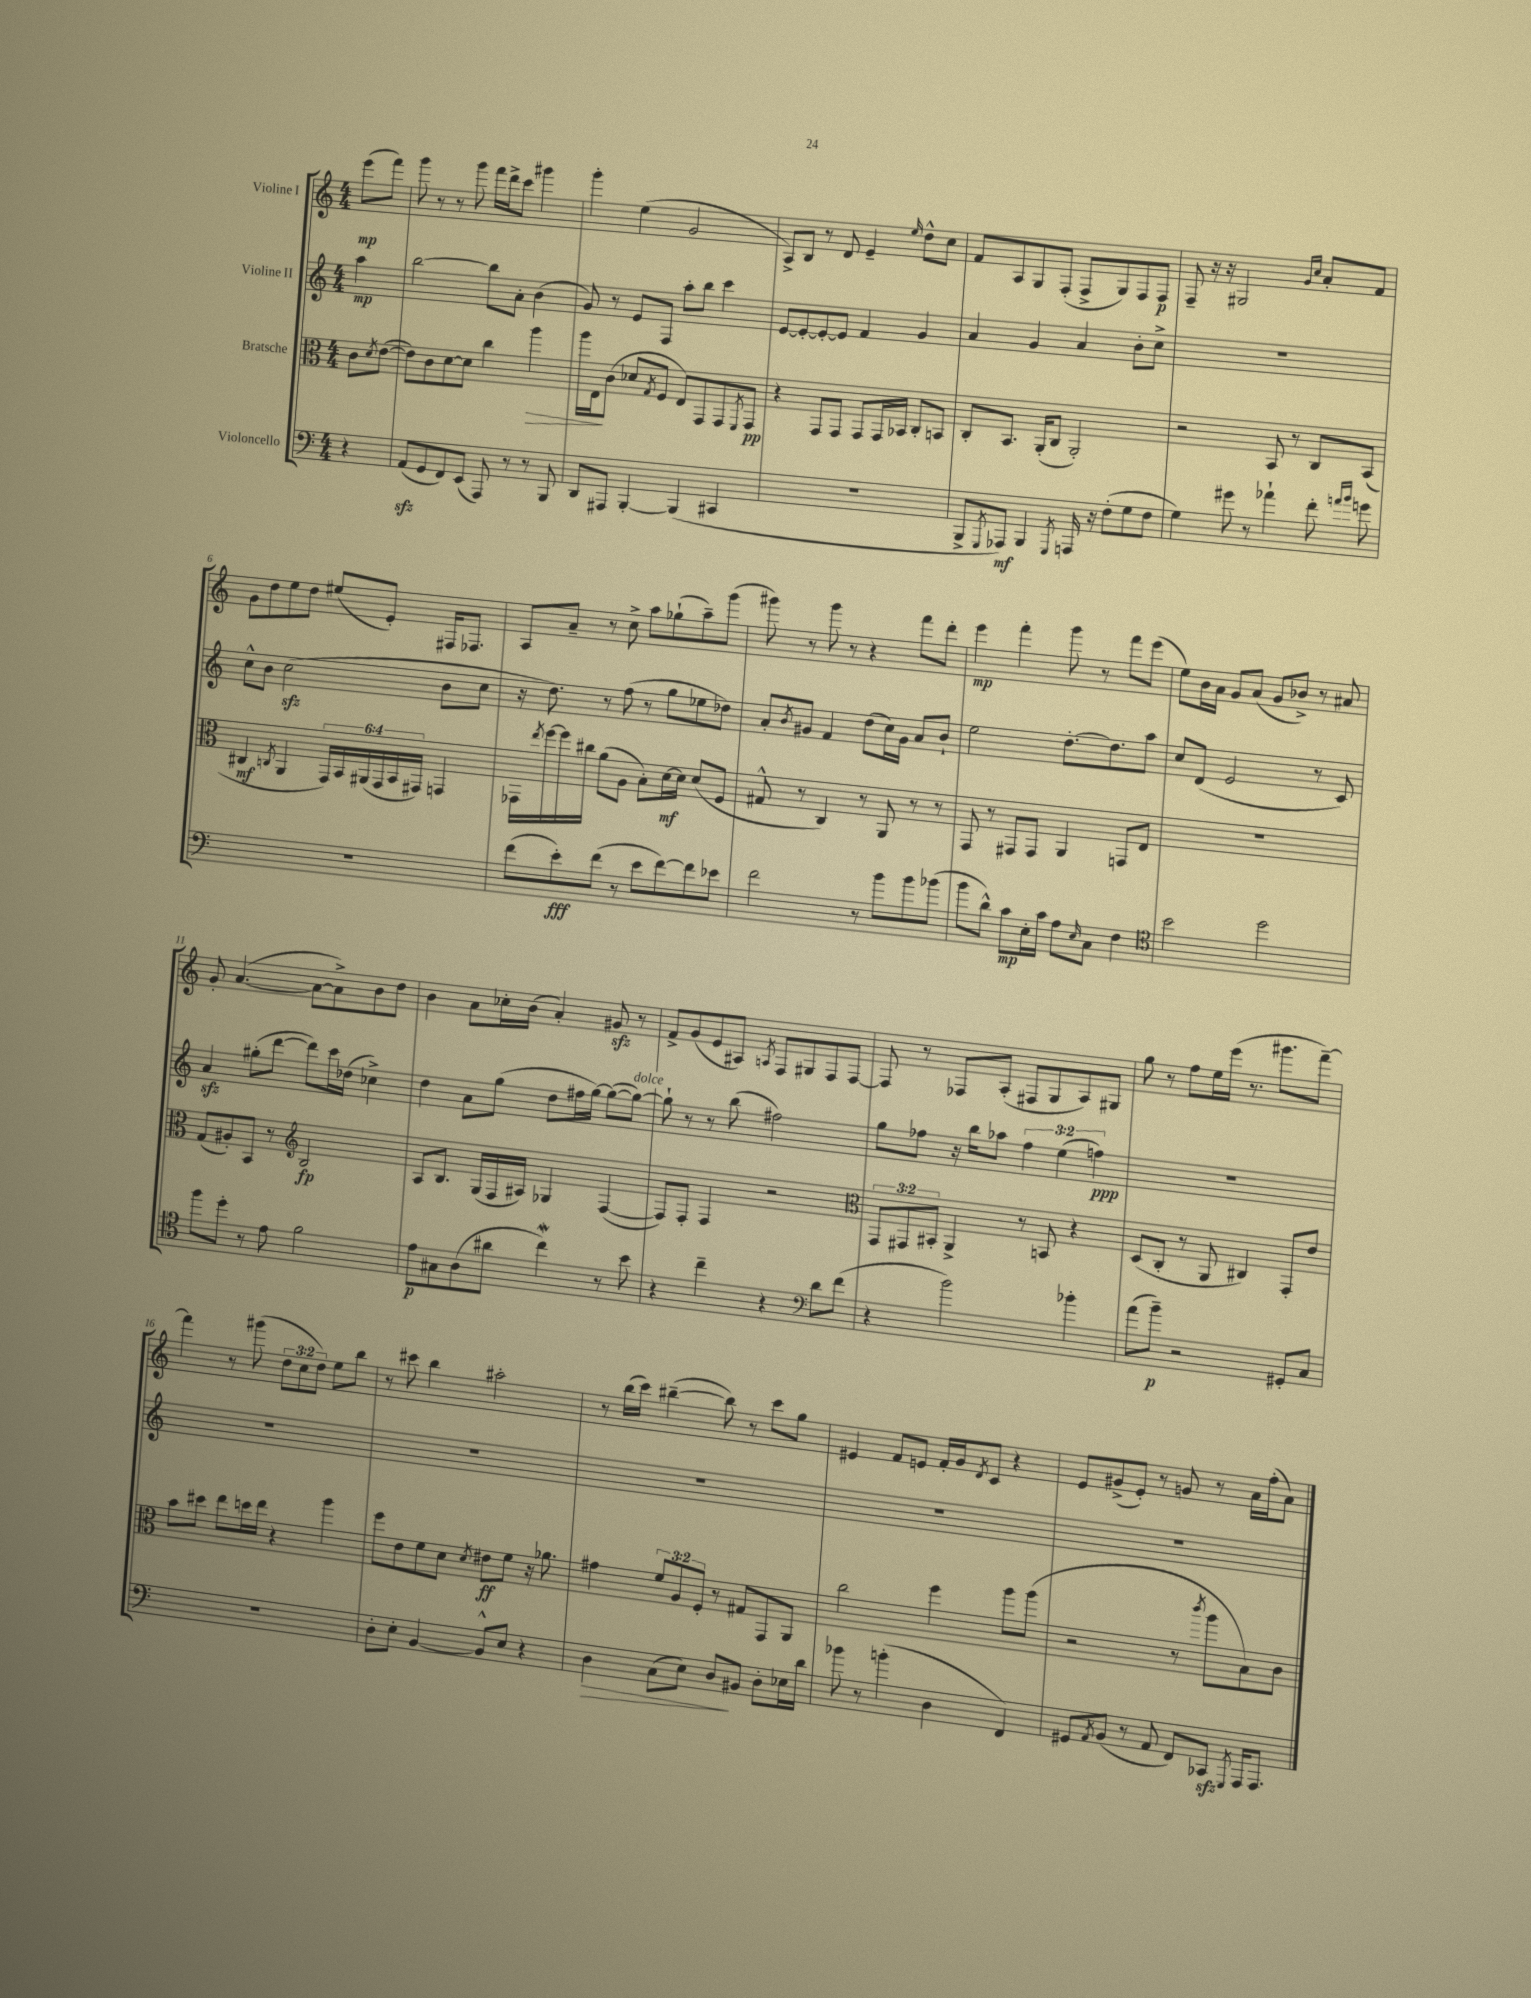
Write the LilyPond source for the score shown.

<<
\new StaffGroup <<
\new Staff = "s0" \with { instrumentName = "Violine I" } {
    \clef treble \key c \major \numericTimeSignature \time 4/4 \override Staff.TupletNumber.text = #tuplet-number::calc-fraction-text \partial 4
    e'''8\mp( f'''8) |
    g'''8 r8 r8 g'''8 f'''16 d'''16-> c'''8 gis'''4 |
    g'''4-. e''4( g'2 |
    a8->) b8 r8 d'8 e'4-- \grace { e''16 } d''8-^ c''8 |
    f'8 a8 g8 f8-.( f8-> g8) f8 f8\p |
    f8-- r16 r16 gis2 \grace { g'16 c''16 } a'8-. f'8 |
    g'8 d''8 e''8 d''8 eis''8( e'8-.) fis16 fes8. |
    a8 a'8-- r8 c''8-> a''8 ges''8-!( a''8--) g'''8( |
    gis'''8) r8 gis'''8 r8 r4 f'''8 d'''8-. |
    e'''4\mp f'''4-. g'''8 r8 f'''8 e'''8( |
    e''8) b'16 a'16 g'8 a'8( g'8 bes'8->) r8 ais'8 |
    g'8-. a'4.~( a'8~ a'8->) b'8 d''8 |
    b'4 a'8 ces''16-. b'16( a'4-.) gis'8\sfz r8 |
    f'8-> g'8( e'8 ais8) \acciaccatura { a8 } f8 gis8 f8 f8~ |
    f8 r8 fes8 a8-.( fis8 g8 a8) gis8 |
    g''8 r8 f''8 e''16 e'''16( r8. gis'''8. f'''8~--) |
    f'''4 r8 gis'''8( \tuplet 3/2 { d''8 c''8 d''8) } e''8 b''8 |
    r8 cis'''8 b''4 ais''2-. |
    r8 b''16( c'''16) bis''4~--( bis''8) r8 c'''8 g''8 |
    eis'4 f'8 e'8 f'16-. g'16 \acciaccatura { d'8 } c'8 r4 |
    e'8 gis'8->( e'8-.) r8 g'8 r8 a'16 f''16-.( a'8) \bar "|." |
}
\new Staff = "s1" \with { instrumentName = "Violine II" } {
    \clef treble \key c \major \numericTimeSignature \time 4/4 \override Staff.TupletNumber.text = #tuplet-number::calc-fraction-text \partial 4
    a''4\mp |
    b''2~ b''8 a'8-. b'4( |
    g'8) r8 e'8 f8 a''8-. b''8 c'''4 |
    e'8~ e'8~-. e'8~-. e'8 f'4 g'4 |
    a'4 g'4 a'4 b'8-. c''8-> |
    R1 |
    c''8-^ b'8 c''2\sfz( b'8 c''8 |
    r16 d''8.) r8 f''8( r8 g''8 ees''8 des''8) |
    a'8-. \acciaccatura { b'8 } gis'8 f'4 d''8( c''16) gis'16 a'8 b'8-! |
    e''2 d''8.~-. d''8. a''8 |
    c''8 d'8( e'2 r8 c'8) |
    a'4\sfz gis''8-.( d'''8~ d'''8) c'''16 des''16( ces''4->) |
    d''4 a'8 g''8( d''8 fis''16 g''16~) g''8~( g''8~^\markup { \italic "dolce" }) |
    g''8-! r8 r8 b''8( fis''2) |
    g''8 fes''8 r16 b''16 aes''8 \tuplet 3/2 { fes''4 e''4( f''4\ppp) } |
    R1 |
    R1 |
    R1 |
    R1 |
    R1 |
    R1 \bar "|." |
}
\new Staff = "s2" \with { instrumentName = "Bratsche" } {
    \clef alto \key c \major \numericTimeSignature \time 4/4 \override Staff.TupletNumber.text = #tuplet-number::calc-fraction-text \partial 4
    c'8 \acciaccatura { d'8 } e'8~( |
    e'8) c'8 d'8~ d'8 c''4 a''4\> |
    a''16 e16\! c'8( des'8 \acciaccatura { g8 } f8 e8) g,8 g,8 \acciaccatura { f,8 } g,8\pp |
    r4 g,8 g,8 g,8 g,16 bes,16 c8-. b,8 |
    c8-. b,8. a,16-.( c8 a,2-.) |
    r2 b,8 r8 c8 b,8( |
    cis4\mf \acciaccatura { c8 } a,4 \tuplet 6/4 { g,16) b,16 ais,16( g,16 b,16 gis,16) } g,4 |
    ges,16 \acciaccatura { e''8 } f''16~ f''16 cis''16 a'8( a8 b8-.) d'16~\mf d'16 d'8( f8 |
    gis8-^ r8 c4) r8 a,8 r8 r8 |
    g,8 r8 gis,8 gis,8 a,4 g,8 e8 |
    R1 |
    g8( ais8-.) b,8 r8 \clef treble b2\fp |
    a8 b8. g16( f16 ais16) ges4 f4~( |
    f8) f8-. f4 r2 |
    \clef alto \tuplet 3/2 { g,8 gis,8 bis,8-. } a,4-> r8 b,8 r4 |
    d8( c8-. r8 a,8 cis4) g,8-. e'8 |
    b'8 dis''8 e''8 d''16 e''16 r4 a''4 |
    f''8 e'8 f'8 d'8 \acciaccatura { d'8 } eis'8\ff f'8 r16 aes'8. |
    gis'4 \tuplet 3/2 { f'8 a8 f8-. } r8 gis8 g,8 a,8 |
    c''2 f''4 a''8 a''8( |
    r2 r8 \acciaccatura { c'''8 } a''8 b8) c'8 \bar "|." |
}
\new Staff = "s3" \with { instrumentName = "Violoncello" } {
    \clef bass \key c \major \numericTimeSignature \time 4/4 \partial 4
    r4 |
    a,8\sfz( g,8 f,8) e,8( a,,8) r8 r8 b,,8 |
    d,8 ais,,8 b,,4~-. b,,4( cis,4 |
    R1 |
    b,,8-> \acciaccatura { g,,8 } aes,,8\mf) b,,4 \acciaccatura { g,,8 } a,,16 r16 f8-.( g8 f8 |
    g4) gis'8 r8 aes'4-! f'8-. \grace { a'16 b'16 } g'8 |
    R1 |
    f'8( e'8-.\fff) f'8( r8 e'8 f'8~) f'8 ees'8 |
    f'2 r8 b'8 b'8 bes'8( |
    b'8 d'8-^) c'8\mp e16-. c'16 a8 \grace { e16 } c8 f4 |
    \clef tenor b'2 d''2 |
    f''8 d''8-. r8 e'8 f'2 |
    e'8\p gis8 a8( ais'8 c''4\mordent) r8 b'8 |
    r4 c''4-- r4 \clef bass d'8 f'8( |
    r4 b'2) bes'4-. |
    a'8( b'8--\p) r2 gis,8-. c8 |
    R1 |
    d8-. e8-. b,4~ b,8-^ e8 r4 |
    d4\> c8( e8) d8\! bis,8 d8-. ees16 d'16 |
    bes'8 r8 b'4-.( d4 f,4) |
    gis,8 \acciaccatura { a,8 } b,8( r8 a,8 f,8) ces,8\sfz \acciaccatura { g,,8 } a,,16 a,,8. \bar "|." |
}
>>
>>
